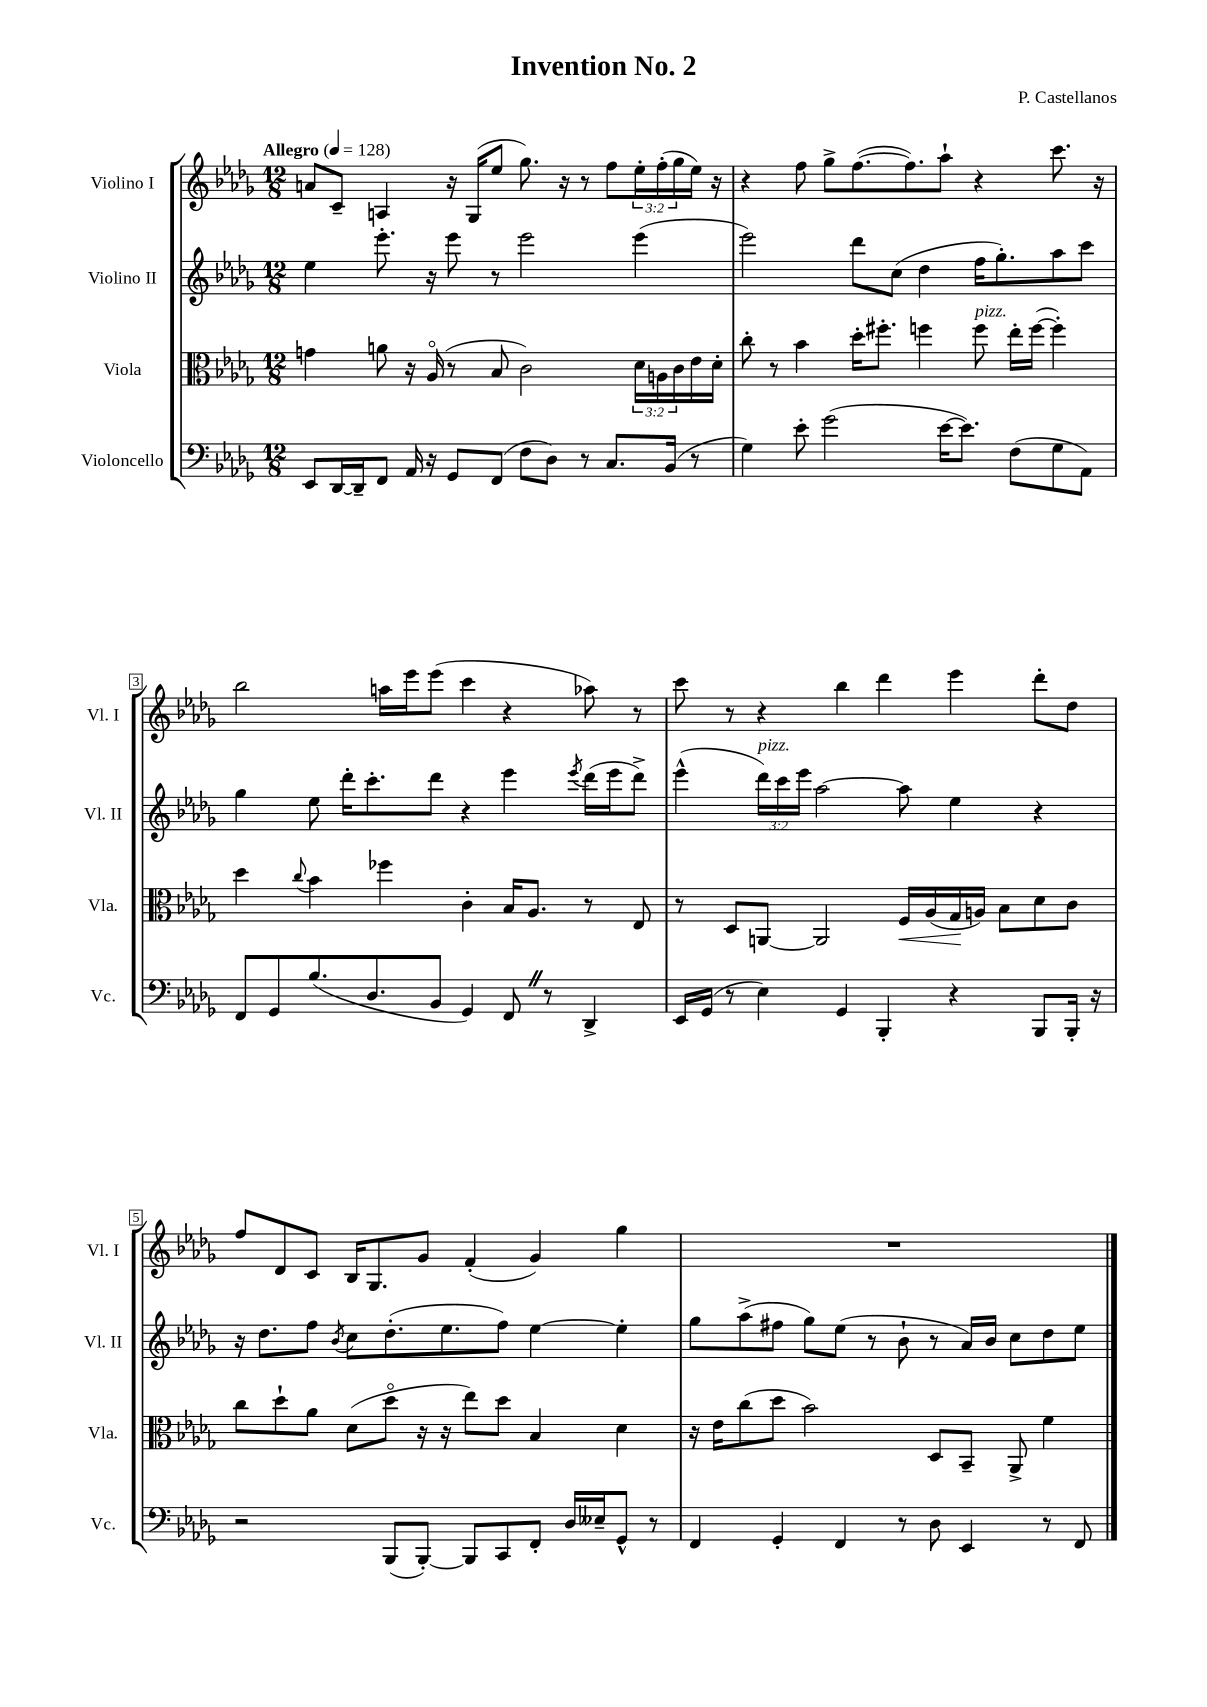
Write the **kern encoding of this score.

**kern	**kern	**dynam	**kern	**kern
*part4	*part3	*part3	*part2	*part1
*staff4	*staff3	*staff3	*staff2	*staff1
*I"Violoncello	*I"Viola	*	*I"Violino II	*I"Violino I
*I'Vc.	*I'Vla.	*	*I'Vl. II	*I'Vl. I
*clefF4	*clefC3	*	*clefG2	*clefG2
*k[b-e-a-d-g-]	*k[b-e-a-d-g-]	*	*k[b-e-a-d-g-]	*k[b-e-a-d-g-]
*M12/8	*M12/8	*	*M12/8	*M12/8
*MM128	*MM128	*	*MM128	*MM128
=1	=1	=1	=1	=1
!	!	!	!	!LO:TX:a:B:t=Allegro
8EE-/L	4gn\	.	4ee-\	8an/L
[16DD-/L	.	.	.	8c~/J
16DD-~/J]	.	.	.	.
8FF/J	8an\	.	8.eee-'\	4An/
16AA-/	16r	.	.	.
16r	(16A-/	.	16r	.
8GG-/L	8r	.	8eee-\	16r
.	.	.	.	(16G-/KL
(8FF/J	8B-/	.	8r	8ee-/J
8F\L	2c\)	.	2eee-\	8.gg-\)
8D-\J)	.	.	.	.
.	.	.	.	16r
8r	.	.	.	8r
8.C/L	.	.	.	8ff\L
.	24d-\LL	.	(4eee-\	24ee-'\L
.	24An\	.	.	(24ff'\
(16BB-/Jk	.	.	.	.
.	24c\	.	.	24gg-\
8r	16e-\	.	.	16ee-\JJ)
.	16d-'\JJ	.	.	16r
=2	=2	=2	=2	=2
4G-\)	8cc'\	.	2eee-\)	4r
.	8r	.	.	.
8e-'\	4b-\	.	.	8ff\
(2g-\	.	.	.	8gg-^\L
.	16dd-'\KL	.	8ddd-\L	([8.ff\
.	8.ff#X'\J	.	.	.
.	.	.	(8cc\J	.
.	.	.	.	8.ff\])
.	4ffn\	.	4dd-\	.
[16e-\KL	.	.	.	8aa-`\J
8.e-\J])	.	.	.	.
!	!LO:TX:a:i:t=pizz.	!	!	!
.	8ff\	.	16ff\KL	4r
.	.	.	8.gg-'\)	.
(8F\L	16ee-'\LL	.	.	.
.	([16ff\JJ	.	.	.
8G-\	4ff'\])	.	8aa-\	8.ccc\
8AA-\J)	.	.	8ccc\J	.
.	.	.	.	16r
!!LO:LB:g=z
=3	=3	=3	=3	=3
8FF/L	4dd-\	.	4gg-\	2bb-\
8GG-/	.	.	.	.
.	8qqcc/	.	.	.
(8.B-/	4b-\	.	8ee-\	.
.	.	.	16ddd-'\KL	.
8.D-/	.	.	8.ccc'\	.
.	4ff-X\	.	.	16aan\LL
.	.	.	.	16eee-\J
8BB-/J	.	.	8ddd-\J	(8eee-\J
4GG-/)	4c'\	.	4r	4ccc\
8FFZ/	16B-/KL	.	4eee-\	4r
.	8.A-/J	.	.	.
8r	.	.	.	.
.	.	.	8qeee-/	.
4DD-^/	8r	.	(16ddd-\LL	8aa-X\)
.	.	.	16eee-\J	.
.	8E-/	.	8ddd-^\J)	8r
=4	=4	=4	=4	=4
16EE-/LL	8r	.	(4eee-^^\	8ccc\
(16GG-/JJ	.	.	.	.
8r	8D-/L	.	.	8r
!	!	!	!LO:TX:a:i:t=pizz.	!
4E-\)	[8AAn/J	.	24ddd-\LL)	4r
.	.	.	24ccc\	.
.	.	.	24eee-\JJ	.
.	2AA/]	.	[2aa-\	.
4GG-/	.	.	.	4bb-\
4BBB-'/	.	.	.	4ddd-\
!	!	!LO:HP:b	!	!
.	16F/LL	<	8aa-\]	.
.	(16A-/	.	.	.
4r	16G-/	.	4ee-\	4eee-\
.	16An/JJ)	[	.	.
.	8B-\L	.	.	.
8BBB-/L	8d-\	.	4r	8ddd-'\L
16BBB-'/Jk	8c\J	.	.	8dd-\J
16r	.	.	.	.
!!LO:LB:g=z
=5	=5	=5	=5	=5
2r	8cc\L	.	16r	8ff/L
.	.	.	8.dd-\L	.
.	8dd-`\	.	.	8d-/
.	8a-\J	.	8ff\J	8c/J
.	.	.	8qb-/	.
.	(8d-\L	.	8cc\L	16B-/KL
.	.	.	.	8.G-/
(8BBB-/L	8dd-\J	.	(8.dd-'\	.
[8BBB-'/J)	16r	.	.	8g-/J
.	16r	.	8.ee-\	.
8BBB-/L]	8ee-\L)	.	.	(4f'/
8CC/	8dd-\J	.	8ff\J)	.
8FF'/J	4B-/	.	[4ee-\	4g-/)
16D-/LL	.	.	.	.
16E--X~/J	.	.	.	.
8GG-^^/J	4d-\	.	4ee-'\]	4gg-\
8r	.	.	.	.
=6	=6	=6	=6	=6
4FF/	16r	.	8gg-\L	1.r
.	16e-\KL	.	.	.
.	(8cc\	.	(8aa-^\	.
4GG-'/	8dd-\J	.	8ff#X\J	.
.	2b-\)	.	8gg-\L)	.
4FF/	.	.	(8ee-\J	.
.	.	.	8r	.
8r	.	.	8b-`\	.
8D-\	8D-/L	.	8r	.
4EE-/	8BB-~/J	.	16a-/LL)	.
.	.	.	16b-/JJ	.
.	8AA-^/	.	8cc\L	.
8r	4f\	.	8dd-\	.
8FF/	.	.	8ee-\J	.
==	==	==	==	==
*-	*-	*-	*-	*-
